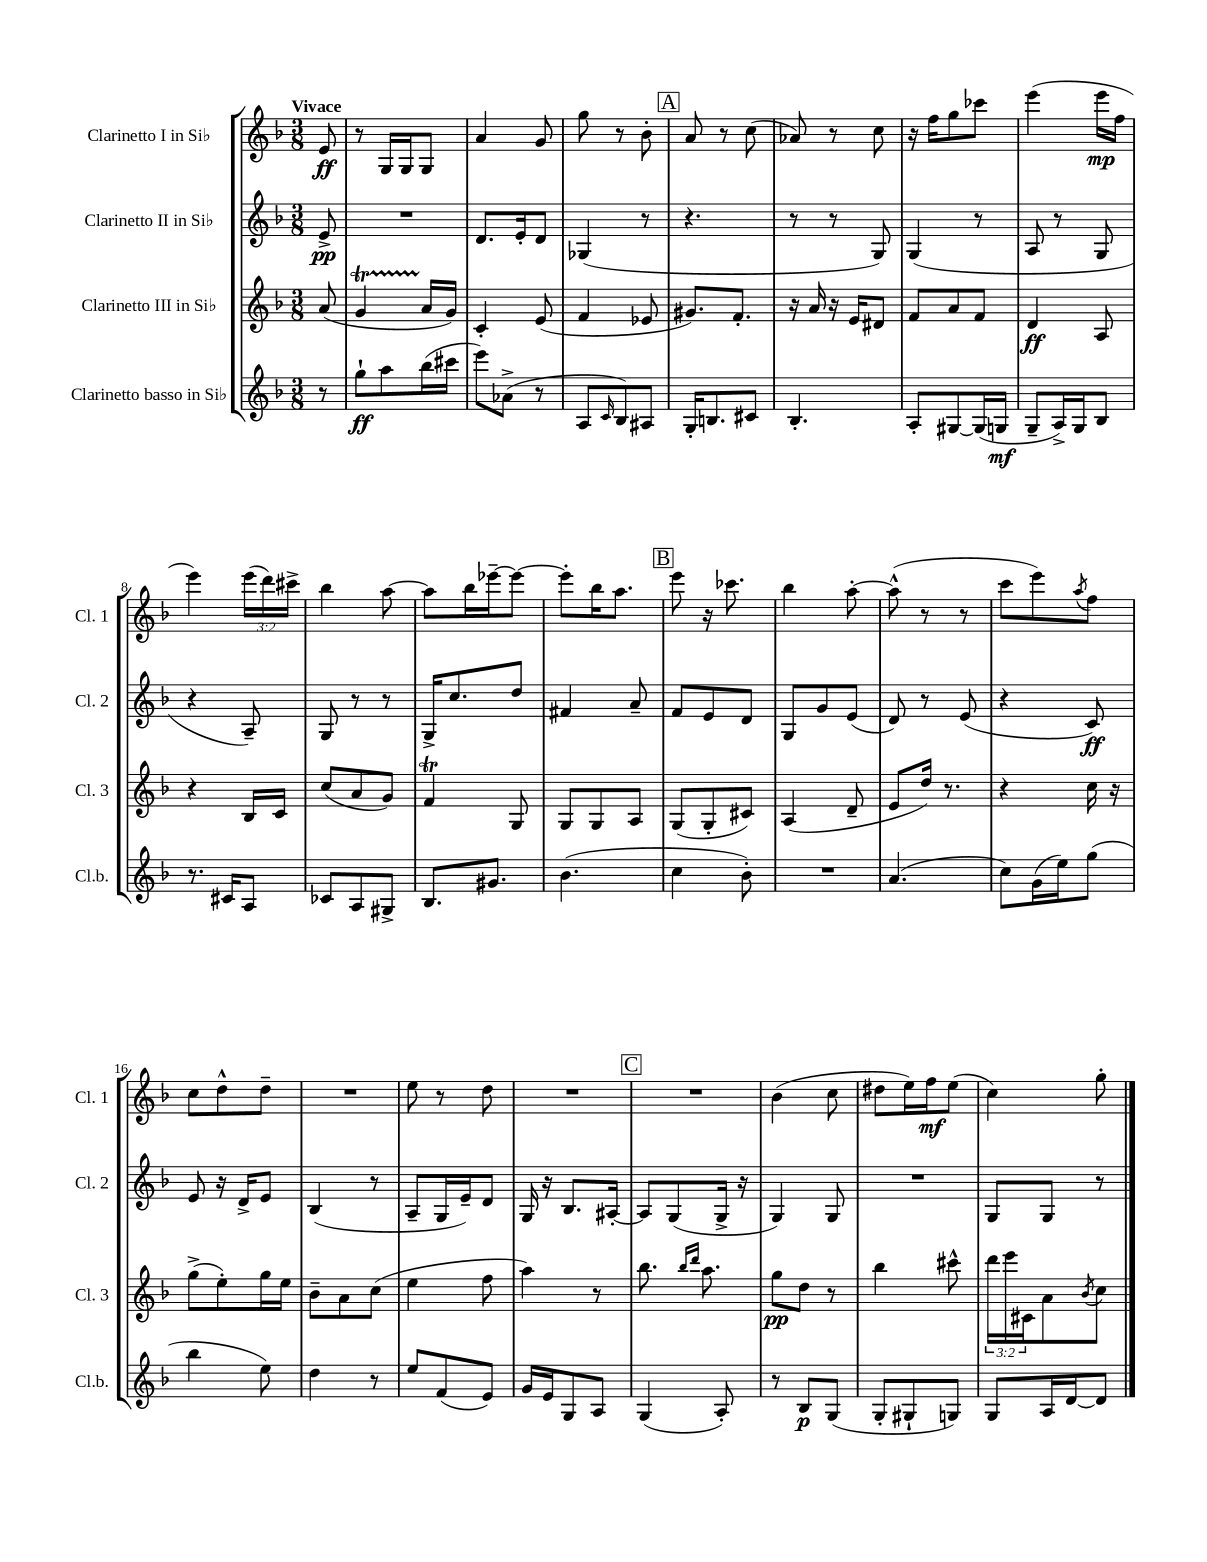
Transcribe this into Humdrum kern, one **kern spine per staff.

**kern	**kern	**kern	**kern
*staff4	*staff3	*staff2	*staff1
*clefG2	*clefG2	*clefG2	*clefG2
*k[b-]	*k[b-]	*k[b-]	*k[b-]
*M3/8	*M3/8	*M3/8	*M3/8
8r	(8a	8e^	8e
=	=	=	=
8gg`	4g	4.r	8r
8aa	.	.	16G
.	.	.	16G
(16bb-	16a	.	8G
16ccc#	16g)	.	.
=	=	=	=
8eee)	4c'	8.d	4a
(8a-^	.	.	.
.	.	16e'	.
8r	(8e	8d	8g
=	=	=	=
8A	4f	(4G-	8gg
16qqc	.	.	.
8B-)	.	.	8r
8A#	8e-	8r	8b-'
=	=	=	=
16G'	8.g#)	4.r	8a
8.B	.	.	.
.	.	.	8r
.	8.f'	.	.
8c#	.	.	(8cc
=	=	=	=
4.B-'	16r	8r	8a-)
.	16a	.	.
.	16r	8r	8r
.	16e	.	.
.	8d#	8G)	8cc
=	=	=	=
8A'	8f	(4G	16r
.	.	.	16ff
[8G#	8a	.	8gg
(16G#]	8f	8r	8ccc-
16G	.	.	.
=	=	=	=
8G~	4d	8A	(4eee
16A^)	.	8r	.
16G	.	.	.
8B-	8A	8G	16eee
.	.	.	16ff
=	=	=	=
8.r	4r	4r	4eee)
16c#	.	.	.
8A	16B-	8A~)	(24eee
.	.	.	24ddd)
.	16c	.	.
.	.	.	24ccc#^
=	=	=	=
8c-	(8cc	8G	4bb-
8A	8a	8r	.
8G#^	8g)	8r	[8aa
=	=	=	=
8.B-	4f	16G^	8aa]
.	.	8.cc	.
.	.	.	16bb-
8.g#	.	.	[16eee-~
.	8G	8dd	8eee-_
=	=	=	=
(4.b-	8G	4f#	8eee-']
.	8G	.	16bb-
.	.	.	8.aa
.	8A	8a~	.
=	=	=	=
4cc	(8G	8f	8eee
.	8G'	8e	16r
.	.	.	8.ccc-
8b-')	8c#)	8d	.
=	=	=	=
4.r	(4A	8G	4bb-
.	.	8g	.
.	8d~	(8e	[8aa'
=	=	=	=
(4.a	8e	8d)	(8aa^^]
.	16dd)	8r	8r
.	8.r	.	.
.	.	(8e	8r
=	=	=	=
8cc)	4r	4r	8ccc
(16g	.	.	8eee)
16ee)	.	.	.
.	.	.	8qaa
(8gg	16cc	8c)	8ff
.	16r	.	.
=	=	=	=
4bb-	(8gg^	8e	8cc
.	8ee')	16r	8dd^^
.	.	16d^	.
8ee)	16gg	8e	8dd~
.	16ee	.	.
=	=	=	=
4dd	8b-~	(4B-	4.r
.	8a	.	.
8r	(8cc	8r	.
=	=	=	=
8ee	4ee	8A~	8ee
(8f	.	16G	8r
.	.	16e~)	.
8e)	8ff	8d	8dd
=	=	=	=
16g	4aa)	16G	4.r
16e	.	16r	.
8G	.	8.B-	.
8A	8r	.	.
.	.	[16A#'	.
=	=	=	=
(4G	8.bb-	8A#]	4.r
.	.	(8G	.
.	16qqbb-	.	.
.	16qqddd	.	.
.	8.aa	.	.
8A')	.	16G^	.
.	.	16r	.
=	=	=	=
8r	8gg	4G)	(4b-
8B-	8dd	.	.
(8G	8r	8G	8cc
=	=	=	=
8G'	4bb-	4.r	8dd#
8G#`	.	.	16ee)
.	.	.	16ff
8G)	8ccc#^^	.	(8ee
=	=	=	=
8G	24ddd	8G	4cc)
.	24eee	.	.
.	24c#	.	.
16A	8a	8G	.
[16d	.	.	.
.	8qb-	.	.
8d]	8cc	8r	8gg'
==	==	==	==
*-	*-	*-	*-
